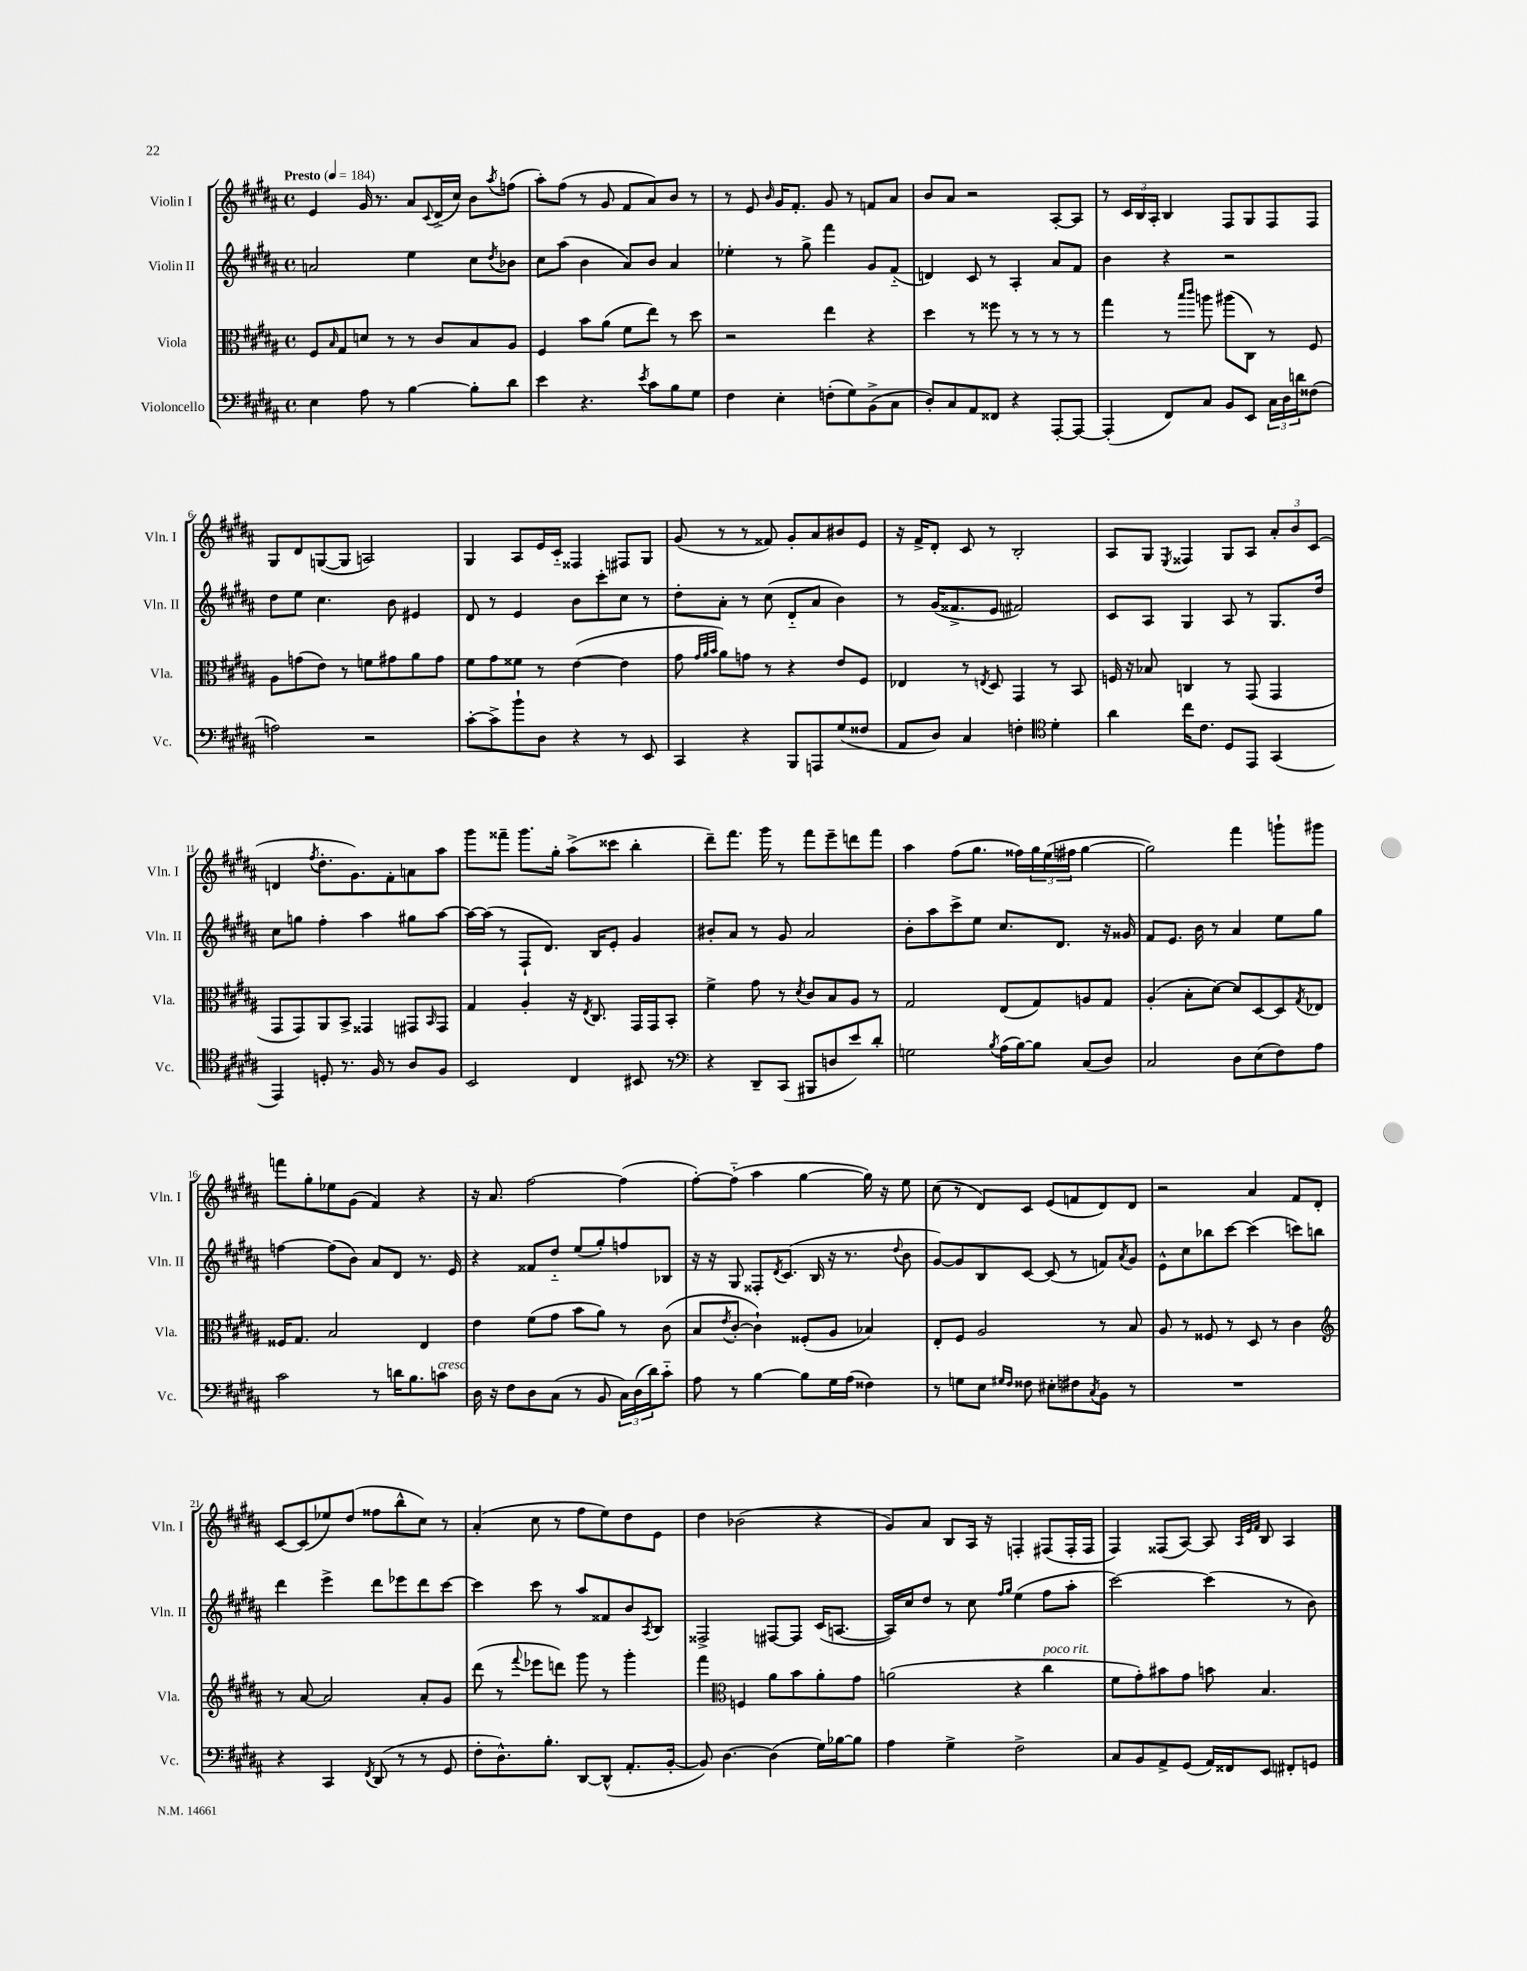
<<
\new StaffGroup <<
\new Staff = "s0" \with { instrumentName = "Violin I" shortInstrumentName = "Vln. I" } {
    \clef treble \key b \major \defaultTimeSignature \time 4/4 \tempo "Presto" 4 = 184
    e'4 gis'16 r8. ais'8 \appoggiatura { cis'8 } dis'16->( cis''16) b'8 \acciaccatura { ais''8 } f''8( |
    ais''8-.) fis''8( r8 gis'8 fis'8 ais'8) b'8 r8 |
    r8 e'8 \grace { b'16 } gis'16 fis'8.-. gis'8 r8 f'8 ais'8 |
    b'8 ais'8 r2 ais8~-. ais8 |
    r8 \tuplet 3/2 { cis'16 b16 ais16-. } b4 fis8 gis8 fis8 fis8 |
    gis8 dis'8 g8~( g8 a2) |
    gis4 ais8 e'16 cis'16-_ fisis4 fis8 gis8 |
    gis'8( r8 r8 fisis'8) gis'8-. ais'8 bis'8 e'8 |
    r16 fis'16-> dis'8-. cis'8 r8 b2-. |
    ais8 gis8 \acciaccatura { e8 } fisis4 gis8 ais8 \tuplet 3/2 { ais'8-. b'8 cis'8( } |
    d'4 \acciaccatura { fis''8 } dis''8.-. gis'8.) fis'8-. a'8 ais''8 |
    gis'''8 fisis'''8-- gis'''8. gis''16-. ais''8->( cisis'''8 b''4-. |
    dis'''8--) fis'''8. gis'''16 r8 fis'''8 e'''8-- d'''8 fis'''8 |
    ais''4 fis''8( gis''8. fisis''16) \tuplet 3/2 { gis''16 e''16( fis''16 } gis''4~ |
    gis''2) fis'''4 g'''8-! gis'''8 |
    f'''8 gis''8-. ees''8 gis'8( fis'4) r4 |
    r16 ais'8. fis''2~ fis''4( |
    fis''8~-.) fis''8-_( ais''4 gis''4~ gis''16) r16 e''8 |
    cis''8( r8 dis'8) cis'8 e'8( f'8 dis'8) dis'8 |
    r2 ais'4 fis'8 dis'8-. |
    cis'8~ cis'8( ees''8) dis''8( fisis''8 b''8-^ cis''8) r8 |
    ais'4-.( cis''8 r8 fis''8 e''8) dis''8 e'8 |
    dis''4 bes'2( r4 |
    gis'8) ais'8 b8 ais16 r16 f4-. fis8( fis16-. fis16 |
    fis4) fisis8( ais8~) ais8 \grace { ais32 e'32 fis'32 } b8 ais4 \bar "|." |
}
\new Staff = "s1" \with { instrumentName = "Violin II" shortInstrumentName = "Vln. II" } {
    \clef treble \key b \major \defaultTimeSignature \time 4/4
    a'2 e''4 cis''8 \acciaccatura { dis''8 } bes'8 |
    cis''8 ais''8( b'4 ais'8) b'8 ais'4 |
    ees''4-. r8 gis''8-> fis'''4 gis'8 fis'8-_( |
    d'4) cis'8 r8 ais4-. ais'8 fis'8 |
    b'4 r4 r2 |
    dis''8 e''8 cis''4. b'8 eis'4 |
    dis'8 r8 e'4 b'8 cis'''8-. cis''8 r8 |
    dis''8-. ais'8-. r8 cis''8( dis'8-_ ais'8 b'4) |
    r8 gis'16( fisis'8.-> e'8 fis'2) |
    cis'8 ais8 gis4 ais8 r8 gis8. dis''16 |
    cis''8 g''8 fis''4-. ais''4 gis''8 ais''8~ |
    ais''16~ ais''16( r8 fis8-! dis'8.) b16 e'8-. gis'4 |
    bis'8-. ais'8 r8 gis'8 ais'2 |
    b'8-. ais''8 cis'''8-> e''8 cis''8. dis'8. r16 gisis'16 |
    fis'8 e'8. b'16 r8 ais'4 e''8 gis''8 |
    f''4~ f''8( b'8) ais'8 dis'8 r8. e'16 |
    r4 fisis'8 dis''8-_ e''8( gis''8-.) f''8 bes8 |
    r16 r16 gis8 fisis8-. \acciaccatura { dis'8 } cis'8.( b16 r16 r8. \appoggiatura { dis''8 } b'8 |
    gis'8~) gis'8 b8 cis'8~ cis'8( r8 f'8) \acciaccatura { ais'8 } gis'8 |
    e'8-^ cis''8 bes''8 cis'''8~ cis'''4( c'''8) b''8 |
    dis'''4 e'''4-> dis'''8 ees'''8 dis'''8 cis'''8~ |
    cis'''4 cis'''8 r8 ais''8 fisis'8 b'8 \acciaccatura { ais8 } b8 |
    fisis2-> fis8~ fis8 cis'16( a8.~ |
    a16) cis''16 dis''8 r8 cis''8 \grace { fis''16 gis''16 } e''4( fis''8 ais''8-. |
    cis'''2~) cis'''4( r8 b'8) \bar "|." |
}
\new Staff = "s2" \with { instrumentName = "Viola" shortInstrumentName = "Vla." } {
    \clef alto \key b \major \defaultTimeSignature \time 4/4
    fis8 \grace { b16 } gis8 d'8 r8 r8 cis'8 b8 ais8 |
    fis4 b'8 ais'8( fis'8 e''8) r8 dis''8 |
    r2 e''4 r4 |
    dis''4 r8 fisis''8 r8 r8 r8 r8 |
    gis''4 r8 \grace { b''16 cis'''16 } a''8 ais''8( cis8) r8 fis8 |
    ais8 g'8( e'8) r8 f'8 gis'8 ais'8 gis'8 |
    fis'8 gis'8 fisis'8 r8 e'4~( e'4 |
    gis'8 \grace { gis'32 ais'32 b'32 } ais'8) g'8 r8 r4 e'8 fis8 |
    ees4 r8 \acciaccatura { e8 } dis8 gis,4 r8 b,8 |
    f16 r16 bes8 c4 r8 gis,8( gis,4 |
    gis,8 gis,8) ais,8 b,8-> gisis,4 gis,8 \grace { b,16 } gis,8 |
    gis4 ais4-. r16 \acciaccatura { e8 } cis8. gis,16 gis,16 b,8-. |
    fis'4-> gis'8 r8 \acciaccatura { dis'8 } cis'8 b8 ais8 r8 |
    gis2 e8( gis8) a8 gis8 |
    ais4-.( b8-. dis'8~) dis'8 dis8~ dis8 \acciaccatura { gis8 } ees8 |
    fisis16 gis8. b2 e4 |
    e'4 fis'8( gis'8 b'8 ais'8) r8 cis'8( |
    b8 \acciaccatura { e'8 } cis'8~-. cis'4-!) fisis8-.( ais8 bes4) |
    e8-. fis8 ais2 r8 b8 |
    ais8 r8 fisis8 r8 dis8 r8 cis'4 |
    \clef treble r8 ais'8~ ais'2 ais'8-. gis'8 |
    dis'''8( r8 \appoggiatura { fis'''8 } ees'''8 d'''8) gis'''8 r8 gis'''4-. |
    fis'''4 \clef alto f4 ais'8 b'8 ais'8-. gis'8 |
    a'2( r4 cis''4^\markup { \italic "poco rit." } |
    fis'8 gis'8-.) bis'8 gis'8 b'8 b4. \bar "|." |
}
\new Staff = "s3" \with { instrumentName = "Violoncello" shortInstrumentName = "Vc." } {
    \clef bass \key b \major \defaultTimeSignature \time 4/4
    e4 ais8 r8 b4~ b8-. dis'8 |
    e'4 r4. \acciaccatura { e'8 } cis'8 b8 gis8 |
    fis4 e4-. f8-.( gis8) b,8->( cis8 |
    dis8-.) cis8 ais,8 fisis,8 r4 ais,,8~-. ais,,8~ |
    ais,,4-.( fis,8) cis8 b,8 e,8 \tuplet 3/2 { cis16 dis16 d'16 } fisis8( |
    a2) r2 |
    cis'8~-. cis'8-> b'8-! dis8 r4 r8 e,8 |
    cis,4 r4 b,,8 a,,8 gis8( fisis8 |
    ais,8 dis8) cis4 f4-. \clef tenor dis'4-. |
    ais'4 cis''16 cis'8. dis8 e,8 gis,4( |
    e,4) d8-. r8. fis16 r8 ais8 fis8 |
    b,2 cis4 bis,8 r8 |
    \clef bass r4 dis,8-- cis,8( bis,,8 d8 e'8) dis'8-. |
    g2 \acciaccatura { b8 } ais16( b16~) b8 cis8( dis8) |
    cis2 dis8 e8( fis8) ais8 |
    cis'2 r8 d'16 b8. c'8^\markup { \italic "cresc." } |
    dis16 r16 fis8 dis8 cis8( r8 b,8 \tuplet 3/2 { cis16) dis16( dis'16) } cis'8-_ |
    ais8 r8 b4~ b8 gis16 ais16( fisis4) |
    r8 g8 e8 \grace { gis16 fis16 } fisis8 eis8-. fis8 \acciaccatura { cis8 } b,8 r8 |
    R1 |
    r4 cis,4 \acciaccatura { fis,8 } dis,8( r8 r8 gis,8 |
    fis8-. dis8.-^) b8.-. dis,8~ dis,8-^( ais,8.-. b,16~-. |
    b,8) dis4.~ dis4( gis16) bes16~ bes8 |
    ais4 gis4-> fis2-> |
    cis8 b,8 ais,8-> gis,8( ais,16) fisis,16 e,8 fis,8-. g,8 \bar "|." |
}
>>
>>
